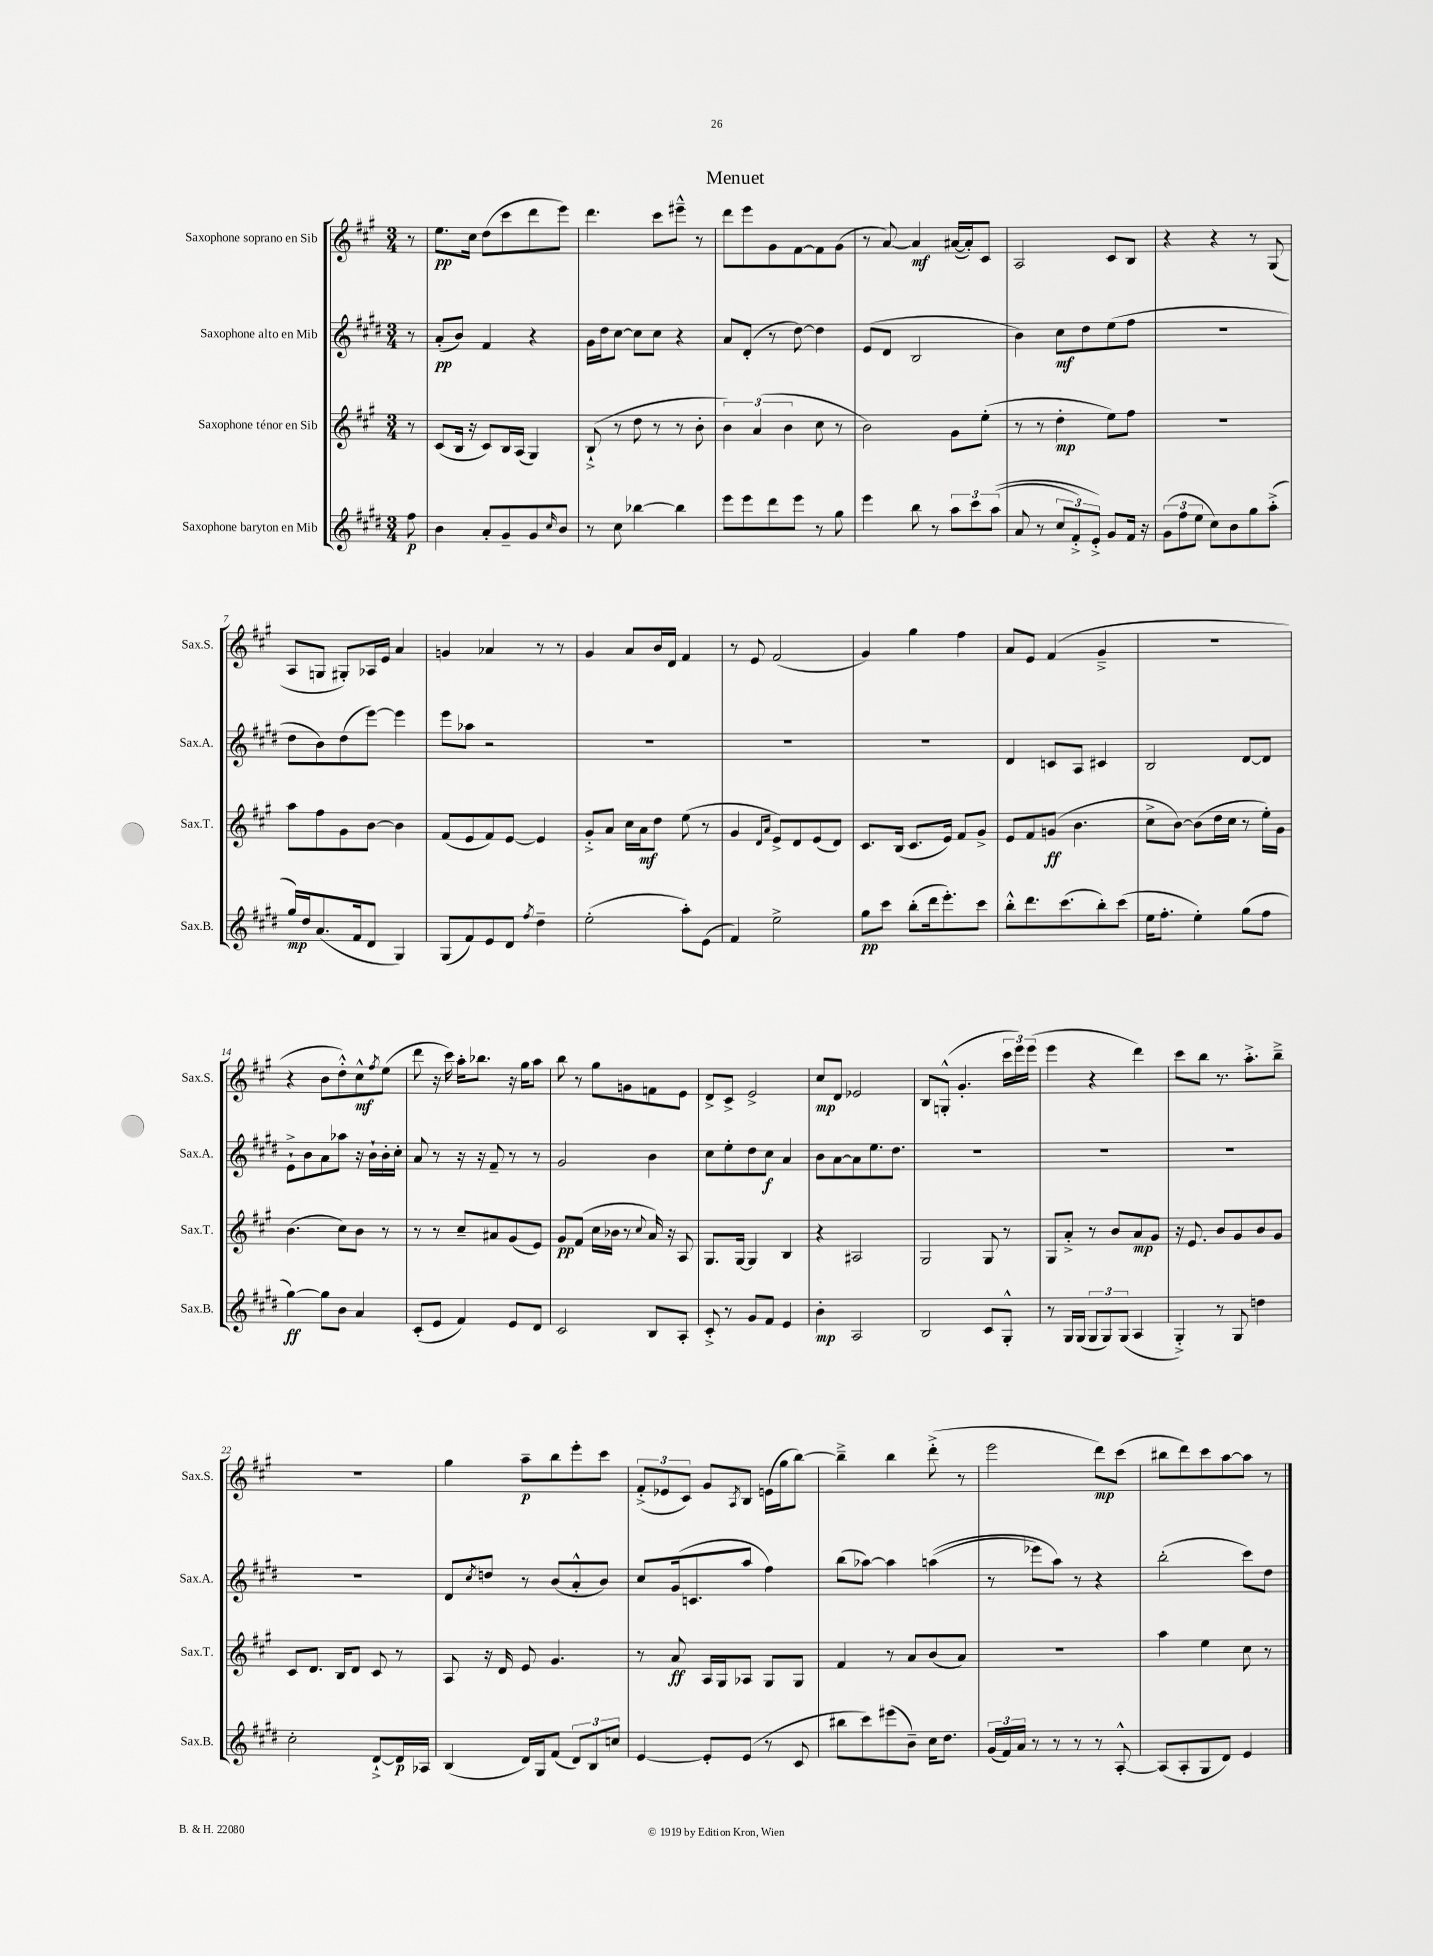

**kern	**kern	**kern	**kern
*staff4	*staff3	*staff2	*staff1
*clefG2	*clefG2	*clefG2	*clefG2
*k[f#c#g#d#]	*k[f#c#g#]	*k[f#c#g#d#]	*k[f#c#g#]
*M3/4	*M3/4	*M3/4	*M3/4
8ff#	8r	8r	8r
=	=	=	=
4b	(8c#	(8a'	8.ee
.	16B	8b)	.
.	16r	.	16cc#
8a'	8c#)	4f#	(8dd
8g#~	16B	.	8ccc#
.	(16A	.	.
8g#	4G#)	4r	8ddd
16qqcc#	.	.	.
8b	.	.	8eee)
=	=	=	=
8r	(8B`^	16g#	4.ddd
.	.	16dd#	.
8cc#	8r	[8cc#	.
[4bb-	8dd	8cc#]	.
.	8r	8cc#	8ccc#
4bb-]	8r	4r	8eee#~^^
.	8b'	.	8r
=	=	=	=
8eee	6b)	8a	8ddd
8eee	.	(8d#'	8eee
.	(6a	.	.
8ddd#	.	8r	8g#
.	6b	.	.
8eee	.	[8dd#)	[8f#
8r	8cc#	4dd#]	8f#]
8gg#	8r	.	(8g#
=	=	=	=
4eee	2b)	(8e	8r
.	.	8d#	[8a)
8bb	.	2B	4a]
8r	.	.	.
12aa	8g#	.	([16a#
.	.	.	16a#'])
12ccc#	.	.	.
.	(8ee'	.	8c#
&((12aa	.	.	.
=	=	=	=
8a	8r	4b)	2A
8r	8r	.	.
12cc#	4dd'	8cc#	.
12f#'^)	.	.	.
.	.	8dd#	.
12e'^&)	.	.	.
8g#	8ee)	(8ee	8c#
16f#	8ff#	8ff#	8B
16r	.	.	.
=	=	=	=
(12g#	2.r	2.r	4r
12ff#	.	.	.
12ee	.	.	.
8cc#)	.	.	4r
8b	.	.	.
8gg#	.	.	8r
(8aa'^	.	.	(8G#
=	=	=	=
16gg#)	8aa	8dd#	8A
16dd#	.	.	.
(8.a	8ff#	8b)	8G
.	8g#	(8dd#	8G#')
16f#	.	.	.
8d#	[8b	[8eee)	16A-
.	.	.	16e
4G#)	4b]	4eee]	4a
=	=	=	=
(8G#	(8f#	8eee	4g
8f#)	8e	8aa-	.
8e	8f#)	2r	4a-
8d#	[8e	.	.
8qff#	.	.	.
4dd#~	4e]	.	8r
.	.	.	8r
=	=	=	=
(2ee'	8g#'^	2.r	4g#
.	8a	.	.
.	16cc#	.	8a
.	16a	.	.
.	8dd	.	16b
.	.	.	16d
8aa')	(8ee	.	4f#
(8e	8r	.	.
=	=	=	=
4f#)	4g#	2.r	8r
.	.	.	8e
.	16qqd	.	.
.	16qqa	.	.
2ee^	8e^)	.	(2f#
.	8d	.	.
.	(8e	.	.
.	8d)	.	.
=	=	=	=
8gg#	8.c#	2.r	4g#)
8ccc#	.	.	.
.	(16B	.	.
(8bb'	8.c#	.	4gg#
16ddd#	.	.	.
8.eee')	16e)	.	.
.	8f#	.	4ff#
8ccc#	8g#^	.	.
=	=	=	=
8bb'^^	8e	4d#	8a
8.ddd#	8f#	.	8e
.	(8g	8c	(4f#
(8.ccc#	.	.	.
.	4.b	8A	.
8bb')	.	4c#	4g#~^
(8ccc#	.	.	.
=	=	=	=
16ee	8cc#^	2B	2.r
8.ff#'	.	.	.
.	[8b)	.	.
4ee')	(8b]	.	.
.	16dd	.	.
.	16cc#	.	.
(8gg#	8r	[8d#	.
8ff#	16ee')	8d#]	.
.	16g#	.	.
=	=	=	=
[4gg#)	(4.b	8e`^	4r
.	.	8b	.
8gg#]	.	8a	8b
8b	8cc#)	8aa-	8dd'^^)
4a	8b	16r	8cc#^^
.	.	16b`	.
.	.	.	8qff#
.	8r	16b'	(8ee
.	.	16cc#'	.
=	=	=	=
(8c#'	8r	8a	8ddd
8e	8r	8r	16r
.	.	.	16ccc#)
4f#)	8cc#~	16r	16aa'
.	.	16r	8.bb-
.	8a#	8f#~	.
8e	(8g#	8r	16r
.	.	.	16gg#
8d#	8e)	8r	8aa
=	=	=	=
2c#	8g#	2g#	8bb
.	(8f#	.	8r
.	16cc#	.	8gg#
.	16b-	.	.
.	8r	.	8g
.	8qqcc#	.	.
8B	16a)	4b	8f
.	16r	.	.
8A'	8A	.	8e
=	=	=	=
8c#'^	8.G#	8cc#	8d^
8r	.	8ee'	8c#^
.	[16G#	.	.
8g#	4G#]	8dd#	2e^
8f#	.	8cc#	.
4e	4B	4a	.
=	=	=	=
4b'	4r	8b	8cc#
.	.	[8a	8d
2A	2A#	8a]	2e-
.	.	8.ee	.
.	.	8.dd#	.
=	=	=	=
2B	2G#	2.r	8B
.	.	.	(8G'^^
.	.	.	4.g#'
8c#	8G#	.	.
8G#'^^	8r	.	24ccc#
.	.	.	24eee)
.	.	.	(24eee
=	=	=	=
8r	8G#	2.r	4eee
16G#	8a'^	.	.
(16G#	.	.	.
12G#	8r	.	4r
12G#)	.	.	.
.	8b	.	.
(12G#	.	.	.
4A	8a	.	4ddd)
.	8g#	.	.
=	=	=	=
4G#'^)	16r	2.r	8ccc#
.	8.e	.	.
.	.	.	8bb
8r	8b	.	8.r
8G#	8g#	.	.
.	.	.	8.aa'^
4dd	8b	.	.
.	8g#	.	8bb~^
=	=	=	=
2cc#'	8c#	2.r	2.r
.	8.d	.	.
.	16B	.	.
.	8d	.	.
[8d#`^	8c#	.	.
16d#]	8r	.	.
16A-	.	.	.
=	=	=	=
(4B	8A	8d#	4gg#
.	.	8qcc#	.
.	16r	8dd	.
.	16d	.	.
16d#)	8e	8r	8aa~
16G#	.	.	.
(8f#	4.g#	(8b	8bb
12d#)	.	8a'^^	8eee'
12B	.	.	.
.	.	8b)	8ccc#
12cc	.	.	.
=	=	=	=
[4e	8r	8cc#	(12f#'^
.	.	.	12e-
.	8a	(16g#	.
.	.	.	12c#)
.	.	8.c	.
8e']	16A	.	8g#
.	16G#	.	.
.	.	.	8qA
(8e	8A-	8aa	8B
8r	8G#	4ff#)	(16e
.	.	.	16gg#
8c#	8G#	.	[8bb)
=	=	=	=
8bb#	4f#	(8bb	4bb~^]
8ccc#)	.	[8aa-)	.
(8eee#	8r	4aa-]	4bb
8b~)	8a	.	.
16cc#	(8b	&((4aa	(8ddd'^
8.dd#	.	.	.
.	8a)	.	8r
=	=	=	=
(24g#	2.r	8r	2eee
24f#)	.	.	.
24a	.	.	.
8r	.	8eee-)	.
8r	.	8aa&)	.
8r	.	8r	.
8r	.	4r	8ddd)
[8A'^^	.	.	(8ccc#
=	=	=	=
(8A]	4aa	(2bb'	8bb#
8A'	.	.	8ddd)
8G#	4ee	.	8ccc#
8d#)	.	.	[8aa
4e	8cc#	8ccc#)	8aa]
.	8r	8dd#	8r
==	==	==	==
*-	*-	*-	*-
